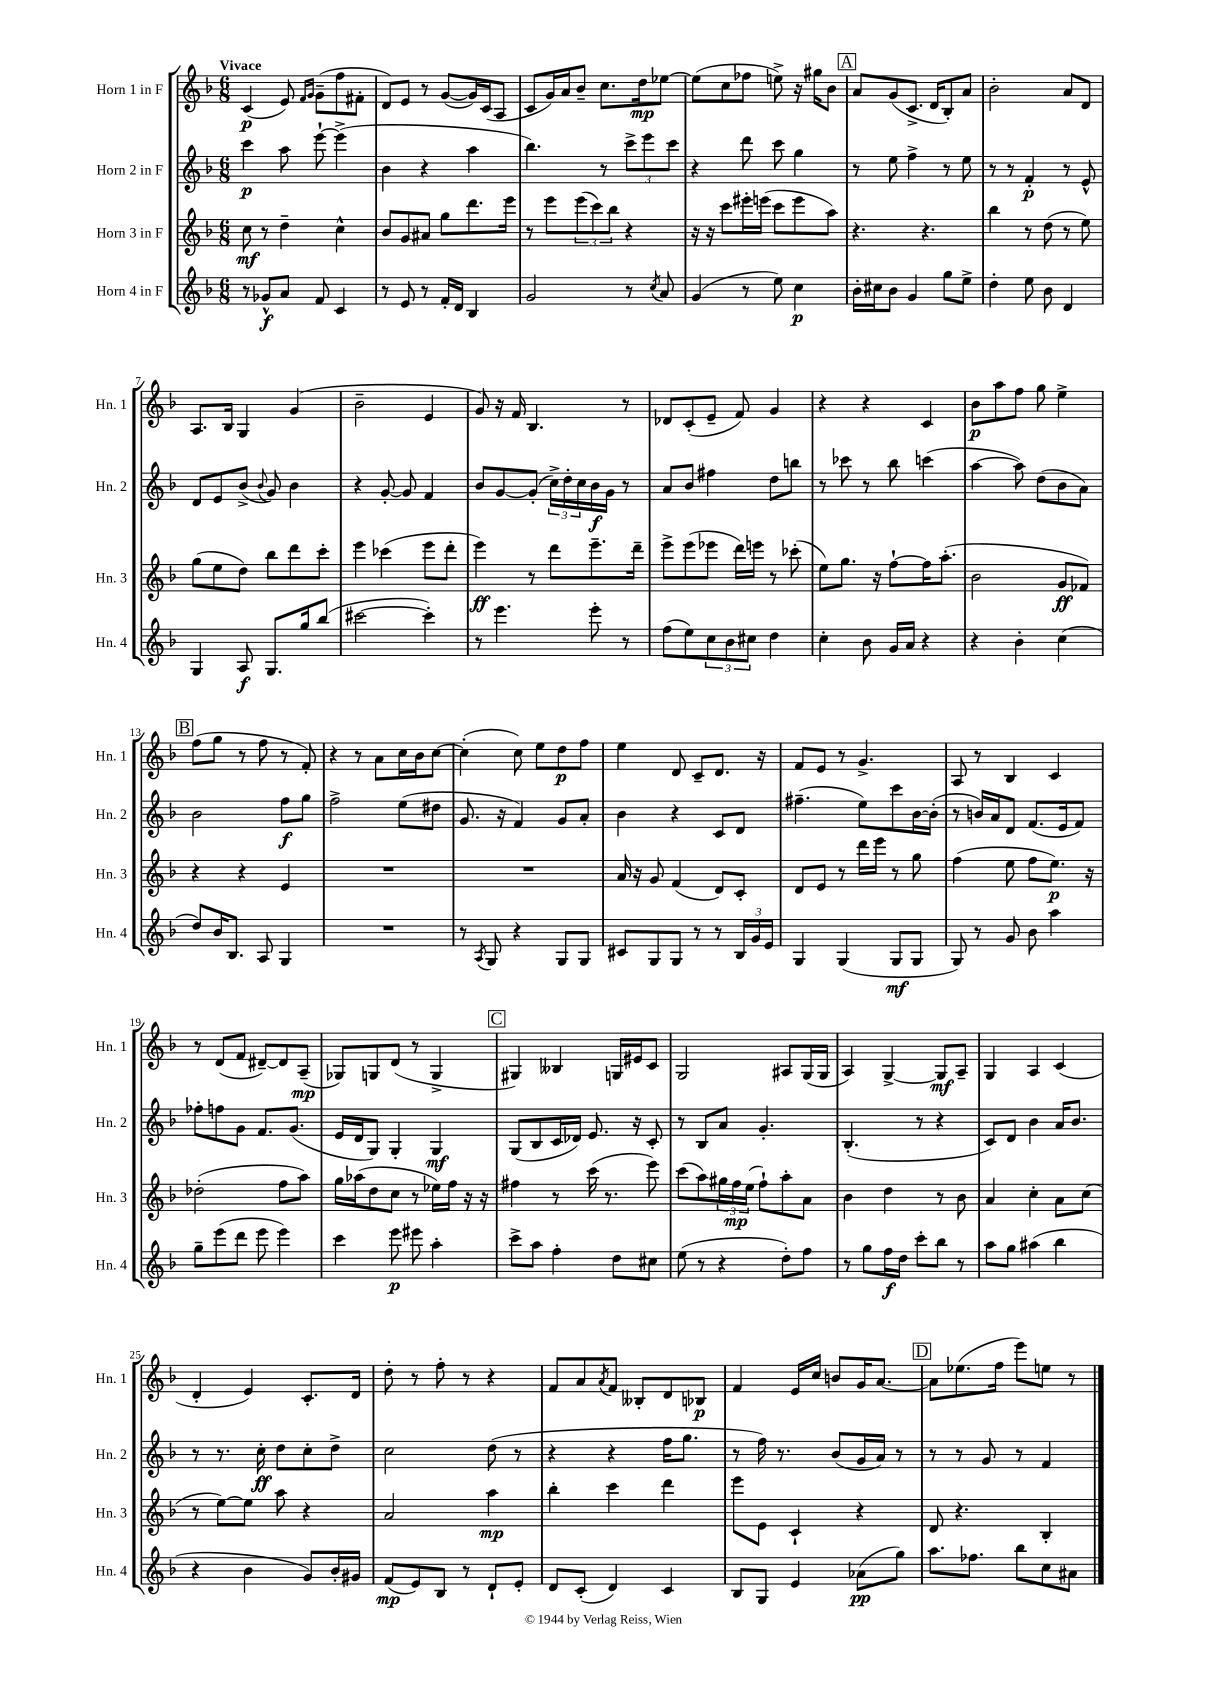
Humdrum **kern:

**kern	**kern	**kern	**kern
*staff4	*staff3	*staff2	*staff1
*clefG2	*clefG2	*clefG2	*clefG2
*k[b-]	*k[b-]	*k[b-]	*k[b-]
*M6/8	*M6/8	*M6/8	*M6/8
8r	8cc\	4ccc\	(4c/
8g-^^/L	8r	.	.
8a/J	4dd~\	8aa\	8e/)
.	.	.	16qqf/LL
.	.	.	16qqg/JJ
8f/	.	[8eee`\	(8g~\L
4c/	4cc^^\	(4eee^\]	8ff\
.	.	.	8f#'\J
=	=	=	=
8r	8b-/L	4b-\	8d/L)
8e/	8g/	.	8e/J
8r	8a#/J	4r	8r
16f'/LL	8gg\L	.	([8g/L
16d/JJ	.	.	.
4B-/	8.ddd\	4aa\	16g/]L)
.	.	.	(16c/J
.	.	.	8A/J
.	16eee\Jk	.	.
=	=	=	=
2g/	8r	4.bb-\)	8c/L
.	8eee\L	.	16g/L)
.	.	.	16a/J
.	(12eee\	.	8b-~/J
.	12ccc\)	.	.
.	.	8r	8.cc\L
.	12bb-\J	.	.
8r	4r	12ccc^\L	.
.	.	.	16dd\k
.	.	12eee\	.
8qcc/	.	.	.
8a/	.	.	[8ee-\J
.	.	12ccc\J	.
=	=	=	=
(4g/	16r	4r	(8ee-\]L
.	16r	.	.
.	8ccc\L	.	8cc\
8r	16eee#'\L	8ddd\	8ff-\J
.	(16eee\JJ	.	.
8ee\)	8ccc\L	8ccc\	8ee^\)
4cc\	8eee\	4gg\	16r
.	.	.	16gg#\LK
.	8aa\J)	.	8b-\J
=	=	=	=
16b-'\LL	4.r	8r	8a/L
16cc#\J	.	.	.
8b-\J	.	8ee\	(8g/
4g/	.	4ff^\	8.c^/J
.	4.r	.	.
.	.	.	16d/LK
8gg\L	.	8r	8B-'/)
8ee^\J	.	8ee\	8a/J
=	=	=	=
4dd'\	4bb-\	8r	2b-'\
.	.	8r	.
8ee\	8r	4f'/	.
8b-\	(8dd\	.	.
4d/	8r	8r	8a/L
.	8ee\)	8e^^/	8d/J
=	=	=	=
4G/	(8gg\L	8d/L	8.A/L
.	8ee\	8e/	.
.	.	.	16B-/Jk
8A/	8dd\J)	(8b-^/J	4G/
.	.	8qqb-/	.
8.G/L	8bb-\L	8g/)	.
.	8ddd\	4b-\	(4g/
16gg/k	.	.	.
(8bb-/J	8ccc'\J	.	.
=	=	=	=
[2ccc#\	4eee\	4r	2b-~\
.	(4ccc-\	[8g'/	.
.	.	8g/]	.
4ccc#'\])	8eee\L	4f/	4e/
.	8ddd'\J	.	.
=	=	=	=
8r	4eee\)	8b-/L	8g/)
4.eee\	.	[8g/	16r
.	.	.	16f/
.	8r	(8g'/]J	4.B-/
.	8ddd\L	24cc^\LL)	.
.	.	24dd'\	.
.	.	24cc\	.
8eee'\	8.eee~\	16b-\	.
.	.	16g\JJ	.
8r	.	8r	8r
.	16ddd~\Jk	.	.
=	=	=	=
(8ff\L	8eee^\L	8a/L	8d-/L
8ee\)	(8eee\	8b-/J	(8c'/
12cc\	8eee-\J	4ff#\	8e~/J
12b-\	.	.	.
.	16ddd\LL)	.	8f/)
12cc#\J	.	.	.
.	16eee\JJ	.	.
4dd\	8r	8dd\L	4g/
.	(8ccc-'\	8bb\J	.
=	=	=	=
4cc'\	8ee\L)	8r	4r
.	8.gg\J	8ccc-\	.
8b-\	.	8r	4r
.	16r	.	.
16g/LL	[8ff`\L	8bb-\	.
16a/JJ	.	.	.
4r	16ff\]K	(4ccc\	4c/
.	(8.aa'\J	.	.
=	=	=	=
4r	2b-\	[4aa\	8b-\L
.	.	.	8aa\
4b-'\	.	8aa\])	8ff\J
.	.	(8dd\L	8gg\
(4cc\	8g/L	8b-\	4ee^\
.	8f-/J)	8a\J)	.
=	=	=	=
8dd/L)	4r	2b-\	(8ff\L
16b-/K	.	.	8gg\J
8.B-/J	.	.	.
.	4r	.	8r
8A/	.	.	8ff\
4G/	4e/	8ff\L	8r
.	.	8gg\J	8f'/)
=	=	=	=
2.r	2.r	2ff^\	4r
.	.	.	8r
.	.	.	8a\L
.	.	(8ee\L	16cc\L
.	.	.	16b-\J
.	.	8dd#\J	[8cc\J
=	=	=	=
8r	2.r	8.g/	(4cc'\]
8qA/	.	.	.
8G/	.	.	.
.	.	16r	.
4r	.	4f/)	8cc\)
.	.	.	8ee\L
8G/L	.	8g/L	8dd\
8G/J	.	8a'/J	8ff\J
=	=	=	=
8c#/L	16a/	4b-\	4ee\
.	16r	.	.
8G/	8g/	.	.
8G/J	(4f/	4r	8d/
8r	.	.	8c~/L
8r	8d/L)	8c/L	8.d/J
24B-/LL	8c'/J	8d/J	.
24g/	.	.	.
.	.	.	16r
24e/JJ	.	.	.
=	=	=	=
4G/	8d/L	(4.ff#~\	8f/L
.	8e/J	.	8e/J
(4G/	8r	.	8r
.	16ddd\LL	8ee\L)	4.g^/
.	16eee\JJ	.	.
8G/L	8r	8ccc\	.
8G/J	8gg\	[16b-\L	.
.	.	(16b-'\]JJ	.
=	=	=	=
8G/)	(4ff\	8r	8A/
8r	.	16b/LL)	8r
.	.	16a/J	.
8g/	8ee\	8d/J	4B-/
8b-\	8ff\L	(8.f/L	.
4aa\	8.ee\J)	.	4c/
.	.	16e/k	.
.	.	8f/J)	.
.	16r	.	.
=	=	=	=
8gg~\L	(2dd-'\	8ff-'\L	8r
(8eee\	.	8ff\	(8d/L
8ddd\J	.	8g\J	8f/J
8eee\	.	8.f/L	[8d#~/L)
4eee\)	8ff\L	.	8d#/]
.	.	(8.g/J	.
.	8aa\J)	.	(8A~/J
=	=	=	=
4ccc\	16gg\LL	16e/LL	8G-/L)
.	(16aa-\J	16d/J	.
.	8dd\	8G/J)	8G/
8eee\	8cc\J	4G'/	(8d/J
8eee#\	8r	.	8r
4aa'\	16ee-\LL)	4G/	4G^/
.	16ff\JJ	.	.
.	16r	.	.
.	16r	.	.
=	=	=	=
8ccc^\L	4ff#\	(8G/L	4G#/)
8aa\J	.	8B-/	.
4ff'\	8r	16c/L	4B--/
.	.	16d-/JJ)	.
.	(16ccc\	8.e/	.
.	8.r	.	.
8dd\L	.	.	16G/LL
.	.	16r	16e#/J
8cc#\J	8eee\)	8c'/	8c/J
=	=	=	=
(8ee\	(8ccc\L	8r	2G/
8r	8aa\)	8B-/L	.
4r	24gg#\L	8a/J	.
.	24ff\	.	.
.	(24ee\JJ	.	.
.	8ff`\L)	4.g'/	.
8dd'\L)	8aa'\	.	8A#/L
8ff\J	8a\J	.	(16G/L
.	.	.	16G/JJ
=	=	=	=
8r	4b-\	(4.B-'/	4A/)
8gg\L	.	.	.
16ff\L	4dd\	.	[4G^/
16dd\JJ	.	.	.
8ccc'\L	.	8r	.
8bb-\J	8r	4r	8G/]L
8r	8b-\	.	8A~/J
=	=	=	=
8aa\L	4a/	8c/L)	4G/
8gg\J	.	8d/J	.
(4aa#\	4cc'\	4b-\	4A/
4bb-\	8a\L	16a/LK	(4c/
.	.	8.b-/J	.
.	(8cc\J	.	.
=	=	=	=
4r	8r	8r	4d'/
.	[8ee\L)	8.r	.
4b-\	8ee\]J	.	4e/)
.	.	16cc'\	.
.	8aa\	8dd\L	.
8g/L)	4r	8cc'\	8.c'/L
16b-'/L	.	8dd^\J	.
16g#/JJ	.	.	16d/Jk
=	=	=	=
(8f/L	2a/	2cc\	8dd'\
8e/)	.	.	8r
8B-/J	.	.	8ff'\
8r	.	.	8r
8d`/L	4aa\	(8dd\	4r
8e'/J	.	8r	.
=	=	=	=
8d/L	4bb-'\	4r	8f/L
(8c'/J	.	.	8a/
.	.	.	8qa/
4d/)	4ccc\	4r	8f/J
.	.	.	8B--'/L
4c/	4ddd\	16ff\LK	8d/
.	.	8.gg\J	.
.	.	.	8B-/J
=	=	=	=
8B-/L	8eee\L	8r	4f/
8G/J	8e\J	16ff\)	.
.	.	8.r	.
4e/	4c`/	.	16e/LL
.	.	.	16cc/JJ
.	.	(8b-/L	8b/L
(8a-\L	4r	16g/L	16g/K
.	.	16a/JJ)	[8.a/J
8gg\J)	.	8r	.
=	=	=	=
8.aa\L	8d/	8r	8a\]L
.	4.r	8r	(8.ee-\
8.ff-\J	.	.	.
.	.	8g/	.
.	.	.	16ff\Jk
8bb-\L	.	8r	8eee\L)
8cc\	4B-'/	4f/	8ee\J
8a#\J	.	.	8r
==	==	==	==
*-	*-	*-	*-
